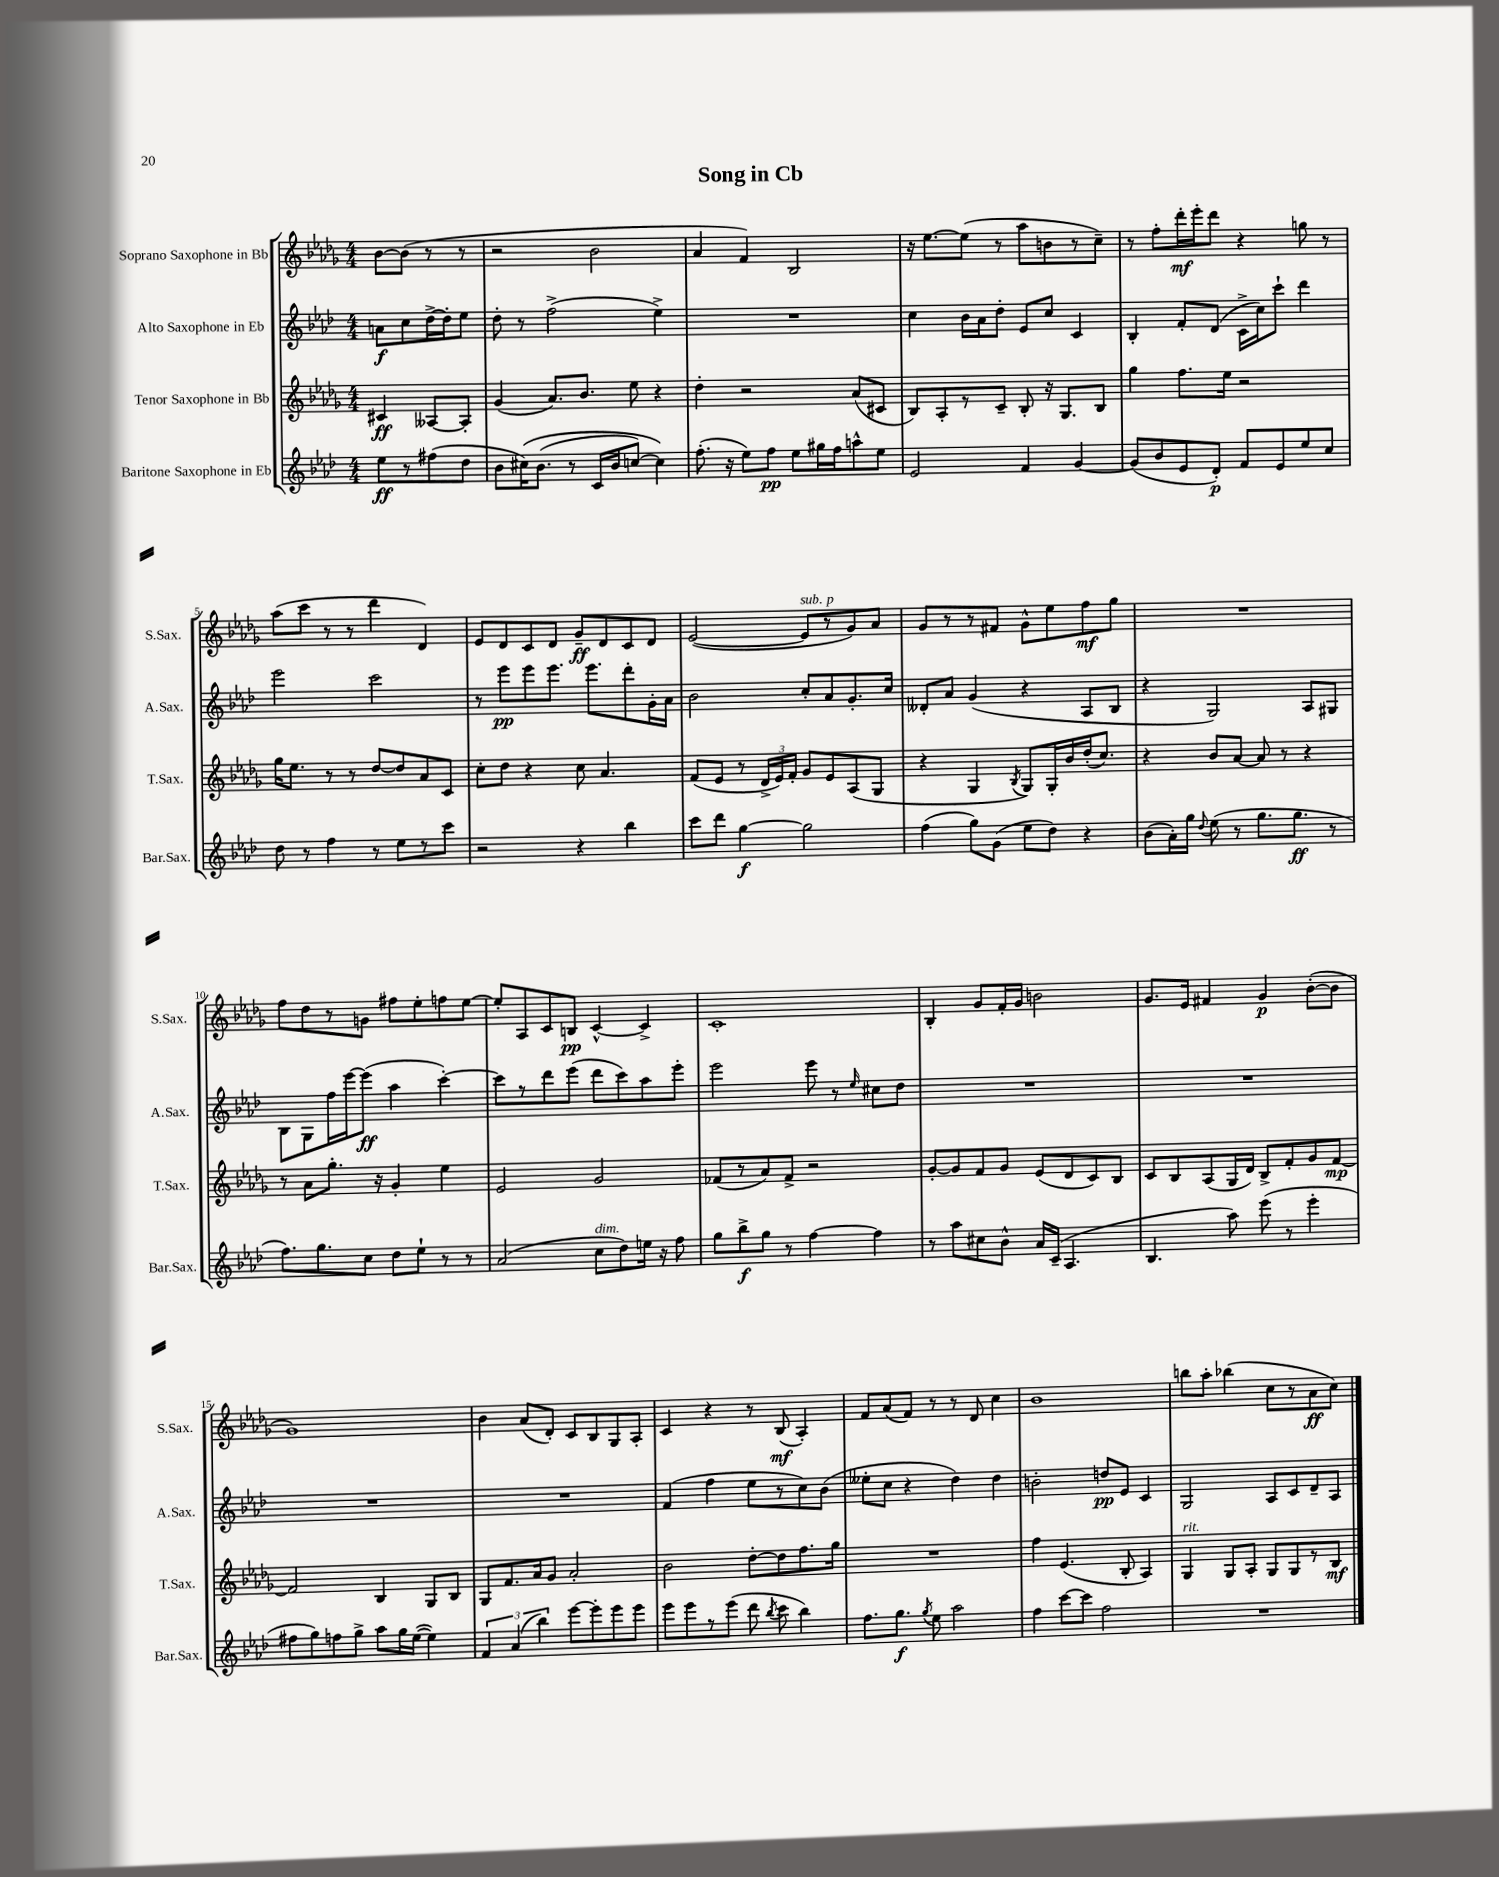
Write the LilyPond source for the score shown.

\header { title = "Song in Cb" }
<<
\new StaffGroup <<
\new Staff = "s0" \with { instrumentName = "Soprano Saxophone in Bb" shortInstrumentName = "S.Sax." } {
    \clef treble \key des \major \numericTimeSignature \time 4/4 \partial 2
    \autoBeamOff bes'8[~ bes'8]( r8 r8 |
    r2 bes'2 |
    aes'4 f'4) bes2 |
    r16 ees''8.[~ ees''8]( r8 aes''8[ b'8 r8 c''8]--) |
    r8 f''8[-. des'''16-.\mf ees'''16-. des'''8] r4 g''8 r8 |
    aes''8[( c'''8] r8 r8 des'''4 des'4) |
    ees'8[ des'8 c'8 des'8] ges'8[--\ff des'8 c'8 des'8] |
    ees'2~( ees'8[^\markup { \italic "sub. p" } r8 ges'8) aes'8] |
    ges'8[ r8 r8 fis'8] ges'8[-^ ees''8 f''8\mf ges''8] |
    R1 |
    f''8[ des''8 r8 g'8] fis''8[ ees''8-. f''8 ees''8]~ |
    ees''8[-. aes8 c'8 b8]\pp c'4~-^ c'4-> |
    c'1-. |
    bes4-. ges'8[ f'16-. ges'16] b'2 |
    ges'8.[ ees'16] fis'4 ges'4\p bes'8[~-.( bes'8] |
    ges'1) |
    bes'4 aes'8[( des'8]-.) c'8[ bes8 ges8 aes8]-. |
    c'4 r4 r8 bes8\mf( aes4-.) |
    f'8[ aes'8( f'8]) r8 r8 des'8 c''4 |
    bes'1 |
    b''8[ aes''8]-. bes''4( c''8[ r8 aes'8\ff c''8]) \bar "|." |
}
\new Staff = "s1" \with { instrumentName = "Alto Saxophone in Eb" shortInstrumentName = "A.Sax." } {
    \clef treble \key aes \major \numericTimeSignature \time 4/4 \partial 2
    \autoBeamOff a'8[\f c''8 des''16~-> des''16-. ees''8] |
    des''8-. r8 f''2->( ees''4->) |
    R1 |
    c''4 bes'16[ aes'16 des''8]-. ees'8[ c''8] c'4 |
    bes4-. f'8[-. des'8]( c'16[-> c''16) c'''8]-! des'''4 |
    ees'''2 c'''2 |
    r8 ees'''8[\pp ees'''8 ees'''8.] ees'''8.[ des'''8-. g'16-. aes'16] |
    bes'2 c''8[-. aes'8 g'8.-. c''16] |
    deses'8[-. aes'8] g'4( r4 aes8[ bes8] |
    r4 g2) aes8[ gis8] |
    bes8[ g8 f''16 ees'''16~ ees'''8]\ff( aes''4 c'''4~-.) |
    c'''8[ r8 des'''8 ees'''8]( des'''8[ c'''8) aes''8 ees'''8]-. |
    ees'''2 ees'''8 r8 \grace { ees''16 } cis''8[ des''8] |
    R1 |
    R1 |
    R1 |
    R1 |
    f'4( f''4 ees''8[ r8 c''8) bes'8]( |
    eeses''8[-. c''8] r4 des''4) des''4 |
    b'2-. d''8[\pp ees'8] c'4 |
    g2 aes8[ c'8 des'8-- aes8] \bar "|." |
}
\new Staff = "s2" \with { instrumentName = "Tenor Saxophone in Bb" shortInstrumentName = "T.Sax." } {
    \clef treble \key des \major \numericTimeSignature \time 4/4 \partial 2
    \autoBeamOff cis'4\ff aeses8[~ aeses8]-. |
    ges'4( aes'8.[) bes'8.] ees''8 r4 |
    des''4-. r2 aes'8[( cis'8] |
    bes8[) aes8-. r8 c'8]-- bes8-. r16 ges8.[ bes8] |
    ges''4 f''8.[ ees''16] r2 |
    ges''16[ ees''8.] r8 r8 des''8[~ des''8 aes'8 c'8] |
    c''8[-. des''8] r4 c''8 aes'4. |
    f'8[( ees'8] r8 \tuplet 3/2 { des'16[-> ees'16) f'16]-. } ges'8[ ees'8 aes8( ges8] |
    r4 ges4 \acciaccatura { bes8 } ges8[) ges16-. bes'16 des''16-.( c''8.]) |
    r4 bes'8[ aes'8]~ aes'8 r8 r4 |
    r8 aes'8[ ges''8.]-. r16 ges'4-. ees''4 |
    ees'2 ges'2 |
    fes'8[( r8 aes'8) fes'8]-> r2 |
    ges'8[~-. ges'8 f'8 ges'8] ees'8[( des'8 c'8) bes8] |
    c'8[ bes8 aes8( ges16 des'16]) bes8[-> f'8-. ges'8 f'8]~\mp |
    f'2 bes4 ges8[ bes8] |
    ges8[ f'8. aes'16 ges'8] aes'2-. |
    bes'2 des''8[~-. des''8 f''8. ges''16] |
    R1 |
    f''4 ees'4.( bes8-. aes4) |
    ges4^\markup { \italic "rit." } ges8[ aes8]-. ges8[ ges8 r8 bes8]\mf \bar "|." |
}
\new Staff = "s3" \with { instrumentName = "Baritone Saxophone in Eb" shortInstrumentName = "Bar.Sax." } {
    \clef treble \key aes \major \numericTimeSignature \time 4/4 \partial 2
    \autoBeamOff ees''8[\ff r8 fis''8( des''8] |
    bes'8[ cis''16)\( bes'8.]( r8 c'16[ bes'16 c''8]~) c''4\) |
    f''8.-.( r16 ees''8[) f''8]\pp ees''8[ gis''16 f''16 a''8-^ ees''8] |
    ees'2 f'4 g'4~ |
    g'8[( bes'8 ees'8 des'8]-.\p) f'8[ ees'8 ees''8 c''8] |
    des''8 r8 f''4 r8 ees''8[ r8 c'''8] |
    r2 r4 bes''4 |
    c'''8[ des'''8] g''4~\f g''2 |
    f''4( g''8[) g'8]( ees''8[ des''8]) r4 |
    bes'8[( aes'16-.) g''16] \appoggiatura { des''8 } ees''8( r8 g''8.[ g''8.]\ff r8 |
    f''8.[) g''8. c''8] des''8[ ees''8]-! r8 r8 |
    aes'2( c''8[^\markup { \italic "dim." } des''8) e''16] r16 f''8 |
    g''8[ bes''8->\f g''8] r8 f''4~ f''4 |
    r8 aes''8[ cis''8 bes'8]-^ aes'16[ c'16]--( aes4. |
    bes4. aes''8) ees'''8( r8 ees'''4-. |
    fis''8[ g''8) f''8 g''8]-> aes''8[ g''16 ees''16]~( ees''4) |
    \tuplet 3/2 { f'4 aes'4( bes''4) } ees'''8[~ ees'''8-. ees'''8 ees'''8] |
    ees'''8[ ees'''8 r8 ees'''8]( des'''8 \acciaccatura { bes''8 } c'''8 bes''4) |
    f''8.[ g''8.]\f \acciaccatura { g''8 } ees''8 aes''2 |
    f''4 c'''8[~ c'''8] f''2 |
    R1 \bar "|." |
}
>>
>>
